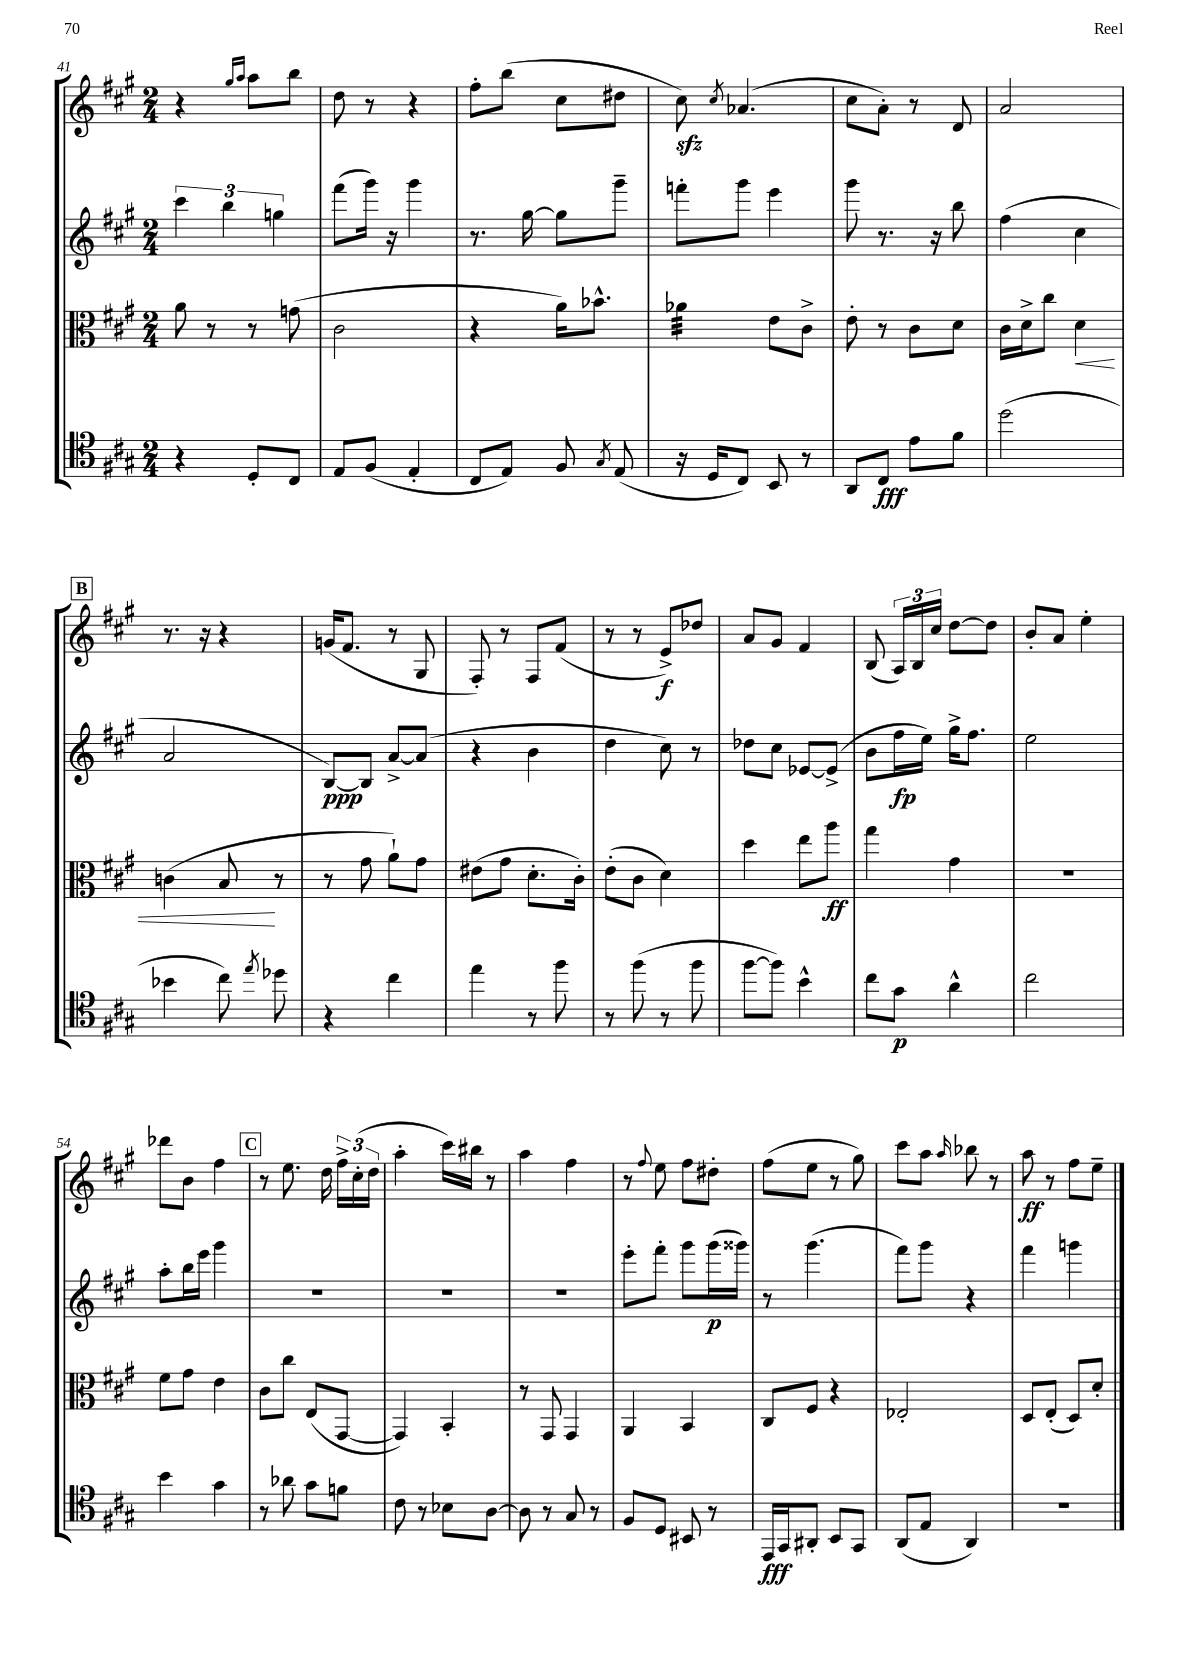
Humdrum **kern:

**kern	**kern	**kern	**kern
*staff4	*staff3	*staff2	*staff1
*clefC4	*clefC3	*clefG2	*clefG2
*k[f#c#g#]	*k[f#c#g#]	*k[f#c#g#]	*k[f#c#g#]
*M2/4	*M2/4	*M2/4	*M2/4
4r	8a	6ccc#	4r
.	8r	.	.
.	.	6bb	.
.	.	.	16qqgg#
.	.	.	16qqaa
8D'	8r	.	8aa
.	.	6gg	.
8C#	(8g	.	8bb
=	=	=	=
8E	2c#	(8fff#	8dd
(8F#	.	16ggg#)	8r
.	.	16r	.
4E'	.	4ggg#	4r
=	=	=	=
8C#	4r	8.r	8ff#'
8E)	.	.	(8bb
.	.	[16gg#	.
8F#	16a)	8gg#]	8cc#
.	8.b-^^	.	.
8qG#	.	.	.
(8E	.	8ggg#~	8dd#
=	=	=	=
16r	4a-	8fff'	8cc#)
16D	.	.	.
.	.	.	8qcc#
8C#)	.	8ggg#	(4.a-
8BB	8e	4eee	.
8r	8c#^	.	.
=	=	=	=
8AA	8e'	8ggg#	8cc#
8C#	8r	8.r	8a')
8e	8c#	.	8r
.	.	16r	.
8f#	8d	8bb	8d
=	=	=	=
(2dd	16c#	(4ff#	2a
.	16d^	.	.
.	8cc#	.	.
.	4d	4cc#	.
=	=	=	=
4b-	(4c	2a	8.r
.	.	.	16r
8cc#)	8B	.	4r
8qee	.	.	.
8dd-	8r	.	.
=	=	=	=
4r	8r	[8B)	(16g
.	.	.	8.f#
.	8g#	8B]	.
4cc#	8a`)	[8a^	8r
.	8g#	(8a]	8G#
=	=	=	=
4ee	(8e#	4r	8F#')
.	8g#	.	8r
8r	8.d'	4b	8F#
8ff#	.	.	(8f#
.	16c#')	.	.
=	=	=	=
8r	(8e'	4dd	8r
(8ff#	8c#	.	8r
8r	4d)	8cc#)	8e^)
8ff#	.	8r	8dd-
=	=	=	=
[8ff#	4dd	8dd-	8a
8ff#])	.	8cc#	8g#
4b^^	8ee	[8e-	4f#
.	8aa	(8e-^]	.
=	=	=	=
8cc#	4gg#	8b	(8B
8g#	.	16ff#	24A)
.	.	.	24B
.	.	16ee)	.
.	.	.	24cc#
4a^^	4g#	16gg#^	[8dd
.	.	8.ff#	.
.	.	.	8dd]
=	=	=	=
2cc#	2r	2ee	8b'
.	.	.	8a
.	.	.	4ee'
=	=	=	=
4b	8f#	8aa'	8ddd-
.	8g#	16bb	8b
.	.	16eee	.
4g#	4e	4ggg#	4ff#
=	=	=	=
8r	8c#	2r	8r
8a-	8cc#	.	8.ee
8g#	(8E	.	.
.	.	.	16dd
8f	[8GG#	.	24ff#^
.	.	.	(24cc#'
.	.	.	24dd
=	=	=	=
8c#	4GG#])	2r	4aa'
8r	.	.	.
8B-	4BB'	.	16ccc#)
.	.	.	16bb#
[8A	.	.	8r
=	=	=	=
8A]	8r	2r	4aa
8r	8GG#	.	.
8G#	4GG#	.	4ff#
8r	.	.	.
=	=	=	=
8F#	4AA	8eee'	8r
.	.	.	8qqff#
8D	.	8fff#'	8ee
8BB#	4BB	8ggg#	8ff#
8r	.	(16ggg#	8dd#'
.	.	16ggg##)	.
=	=	=	=
16EE	8C#	8r	(8ff#
16GG#	.	.	.
8AA#'	8F#	(4.ggg#	8ee
8BB	4r	.	8r
8GG#	.	.	8gg#)
=	=	=	=
(8AA	2E-'	8fff#)	8ccc#
8E	.	8ggg#	8aa
.	.	.	16qqaa
4AA)	.	4r	8bb-
.	.	.	8r
=	=	=	=
2r	8D	4fff#	8aa
.	(8E'	.	8r
.	8D)	4ggg	8ff#
.	8d'	.	8ee~
==	==	==	==
*-	*-	*-	*-
